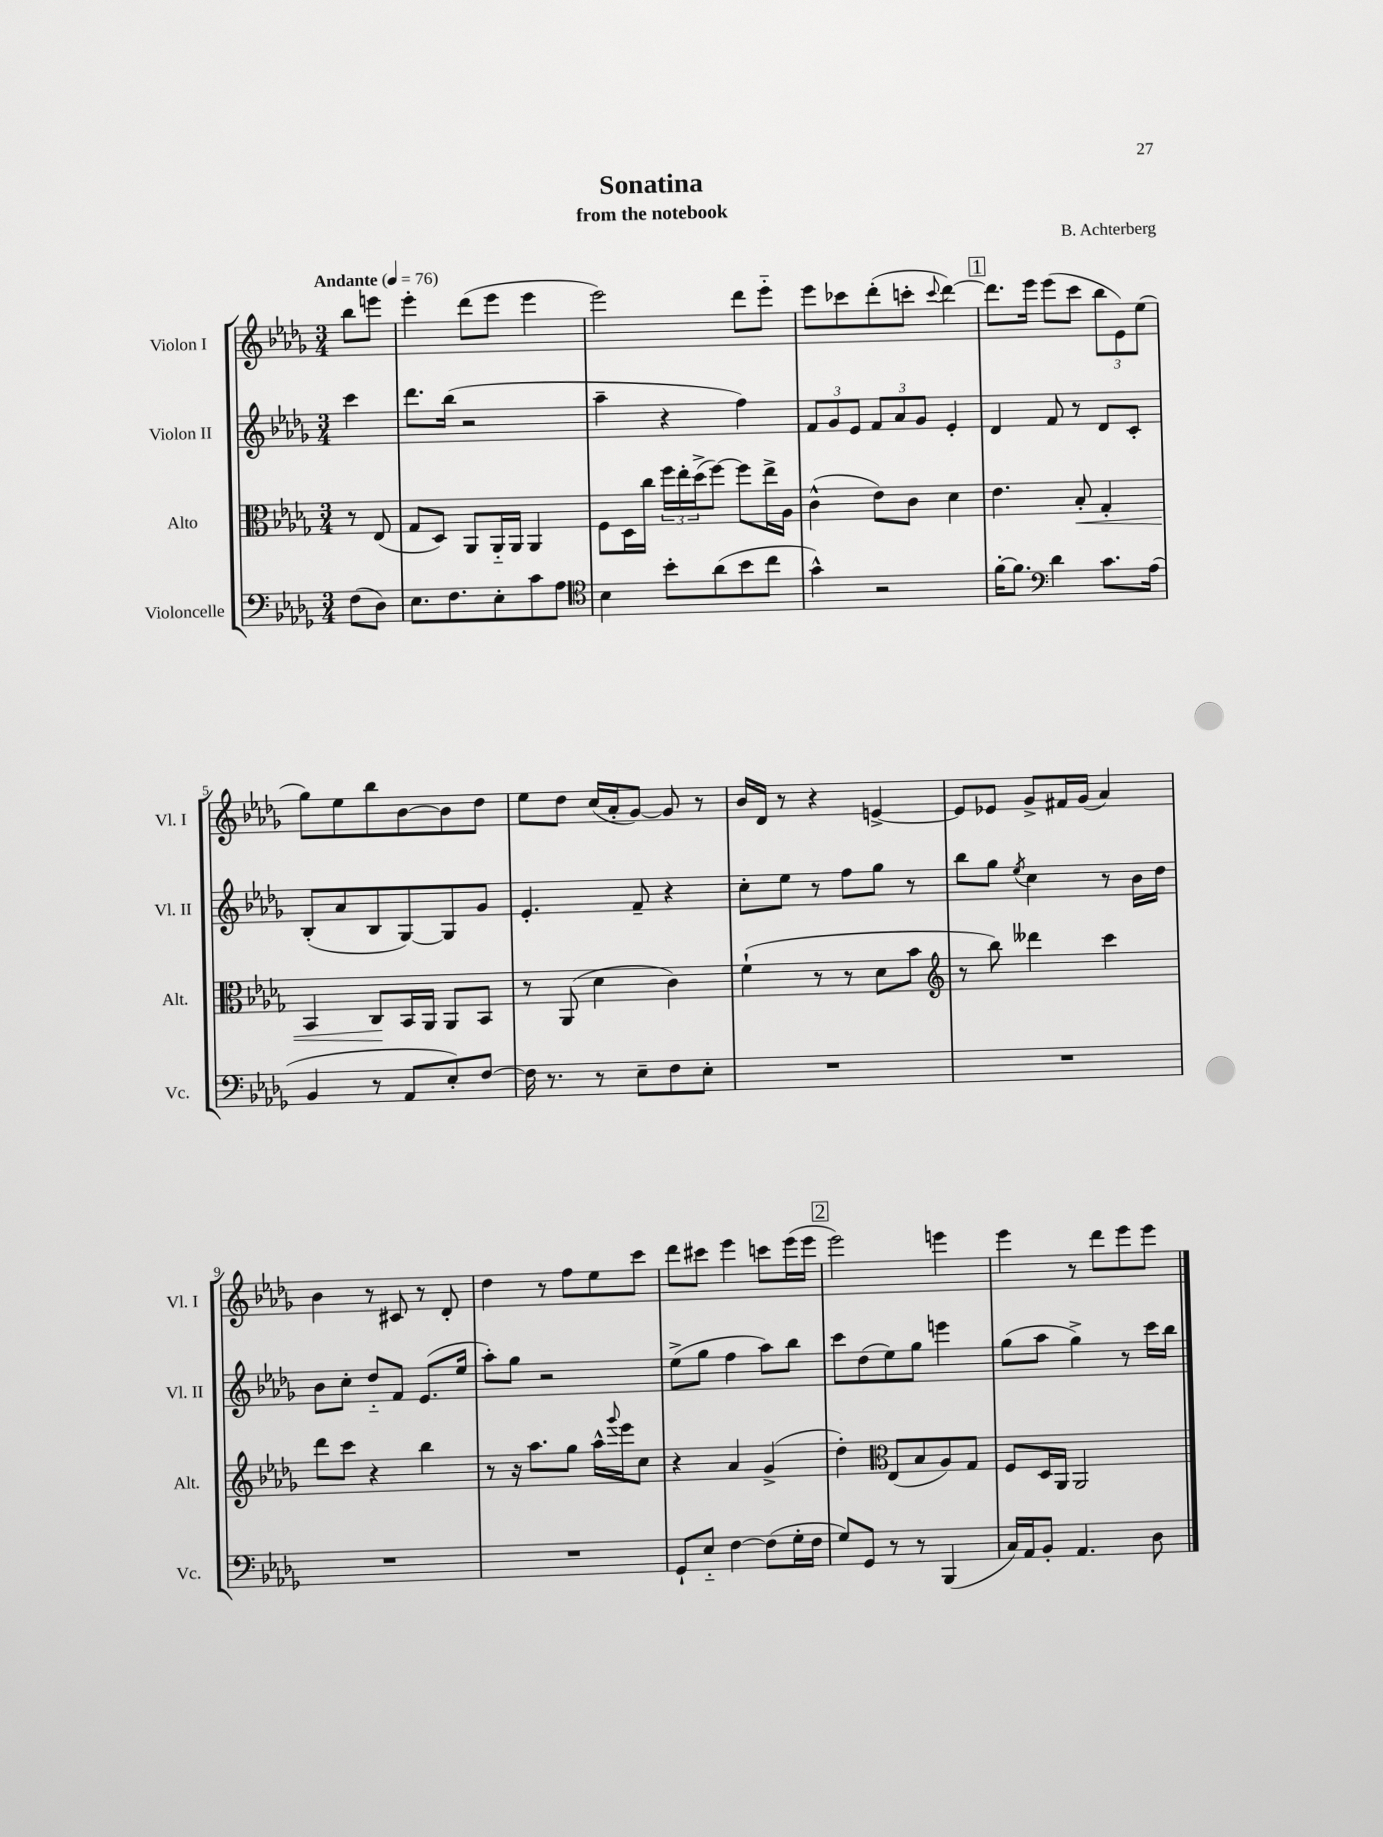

**kern	**kern	**kern	**kern
*staff4	*staff3	*staff2	*staff1
*clefF4	*clefC3	*clefG2	*clefG2
*k[b-e-a-d-g-]	*k[b-e-a-d-g-]	*k[b-e-a-d-g-]	*k[b-e-a-d-g-]
*M3/4	*M3/4	*M3/4	*M3/4
*MM76	*MM76	*MM76	*MM76
(8F\L	8r	4ccc\	8bb-\L
8D-\J)	(8E-/	.	8eee\J
=	=	=	=
8.E-\L	8G-/L	8.ddd-\L	4eee-'\
.	8D-/J)	.	.
8.F\	.	(16bb-\Jk	.
.	8AA-/L	2r	(8ddd-\L
8E-'\	16AA-'~/L	.	8eee-\J
.	16AA-/JJ	.	.
8c\	4AA-/	.	4eee-\
8A-\J	.	.	.
=	=	=	=
*clefC4	*	*	*
4B-\	8F\L	4aa-~\	2eee-\)
.	16D-\L	.	.
.	16cc\JJ	.	.
8b-'\L	24ff\LL	4r	.
.	24ee-'\	.	.
.	(24dd-^\J	.	.
(8a-\	[8ff\J)	.	.
8b-\	8ff\]L	4ff\)	8ddd-\L
8cc\J	16ee-^\L	.	8eee-'~\J
.	16A-\JJ	.	.
=	=	=	=
4g-^^\)	(4c^^\	12f/L	8eee-\L
.	.	12g-/	.
.	.	.	8ccc-\
.	.	12e-/J	.
2r	8e-\L)	12f/L	(8ddd-'\
.	.	12a-/	.
.	8c\J	.	8ccc'\J
.	.	12g-/J	.
.	.	.	8qqccc/
.	4d-\	4e-'/	[4ddd-\)
=	=	=	=
[16f'\LK	4.e-\	4d-/	8.ddd-\]L
8.f\]J	.	.	.
.	.	.	16eee-\Jk
*clefF4	*	*	*
4d-\	.	8f/	(8eee-\L
.	8B-'/	8r	8ccc\J
8.c\L	4G-'/	8d-/L	12bb-\L
.	.	.	12e-\)
.	.	8c'/J	.
.	.	.	(12ee-\J
(16A-\Jk	.	.	.
=	=	=	=
4BB-/	4BB-/	(8B-'/L	8gg-\L)
.	.	8a-/	8ee-\
8r	8C/L	8B-/	8bb-\
8AA-/L	16BB-/L	[8G-/)	[8b-\
.	16AA-/JJ	.	.
8E-'/)	8AA-/L	8G-/]	8b-\]
[8F/J	8BB-/J	8g-/J	8dd-\J
=	=	=	=
16F\]	8r	4.e-'/	8ee-\L
8.r	.	.	.
.	(8AA-/	.	8dd-\J
8r	4d-\	.	(16cc/LL
.	.	.	16a-'/J
8E-~\L	.	8f~/	[8g-/J)
8F\	4c\)	4r	8g-/]
8E-'\J	.	.	8r
=	=	=	=
2.r	(4f`\	8cc'\L	16b-/LL
.	.	.	16d-/JJ
.	.	8ee-\J	8r
.	8r	8r	4r
.	8r	8ff\L	.
.	8d-\L	8gg-\J	[4e^/
.	8b-\J	8r	.
=	=	=	=
*	*clefG2	*	*
2.r	8r	8bb-\L	8e/]L
.	8bb-\)	8gg-\J	8e-/J
.	.	8qee-/	.
.	4ddd--\	4cc\	8g-^/L
.	.	.	16f#/L
.	.	.	(16g-/JJ
.	4ccc\	8r	4a-/)
.	.	16b-\LL	.
.	.	16dd-\JJ	.
=	=	=	=
2.r	8ddd-\L	8b-\L	4b-\
.	8ccc\J	8cc'\J	.
.	4r	8dd-'~/L	8r
.	.	8f/J	8c#/
.	4bb-\	(8.e-/L	8r
.	.	.	8d-'/
.	.	16ee-/Jk	.
=	=	=	=
2.r	8r	8aa-'\L)	4dd-\
.	16r	8gg-\J	.
.	8.aa-\L	.	.
.	.	2r	8r
.	8gg-\J	.	8ff\L
.	16aa-^^\LL	.	8ee-\
.	8qqggg-/	.	.
.	16eee-\J	.	.
.	8cc\J	.	8ccc\J
=	=	=	=
8GG-`/L	4r	(8ee-^\L	8ddd-\L
8E-'~/J	.	8gg-\J	8ccc#\J
[4F\	4a-/	4ff\	4eee-\
(8F\]L	(4g-^/	8aa-\L)	8ccc\L
16G-'\L	.	8bb-\J	(16eee-\L
16F\JJ	.	.	16eee-\JJ
=	=	=	=
8G-/L)	4dd-'\)	8ccc\L	2eee-\)
8GG-/J	.	(8dd-\	.
*	*clefC3	*	*
8r	(8E-/L	8ee-\)	.
8r	8B-/	8gg-\J	.
(4BBB-/	8A-/)	4eee\	4eee\
.	8G-/J	.	.
=	=	=	=
16C/LL)	8F/L	(8gg-\L	4eee-\
16AA-/J	.	.	.
8BB-'/J	16D-/L	8aa-\J	.
.	16AA-/JJ	.	.
4.AA-/	2AA-/	4gg-^\)	8r
.	.	.	8ddd-\L
.	.	8r	8eee-\
8D-\	.	16ccc\LL	8eee-\J
.	.	16bb-\JJ	.
==	==	==	==
*-	*-	*-	*-
